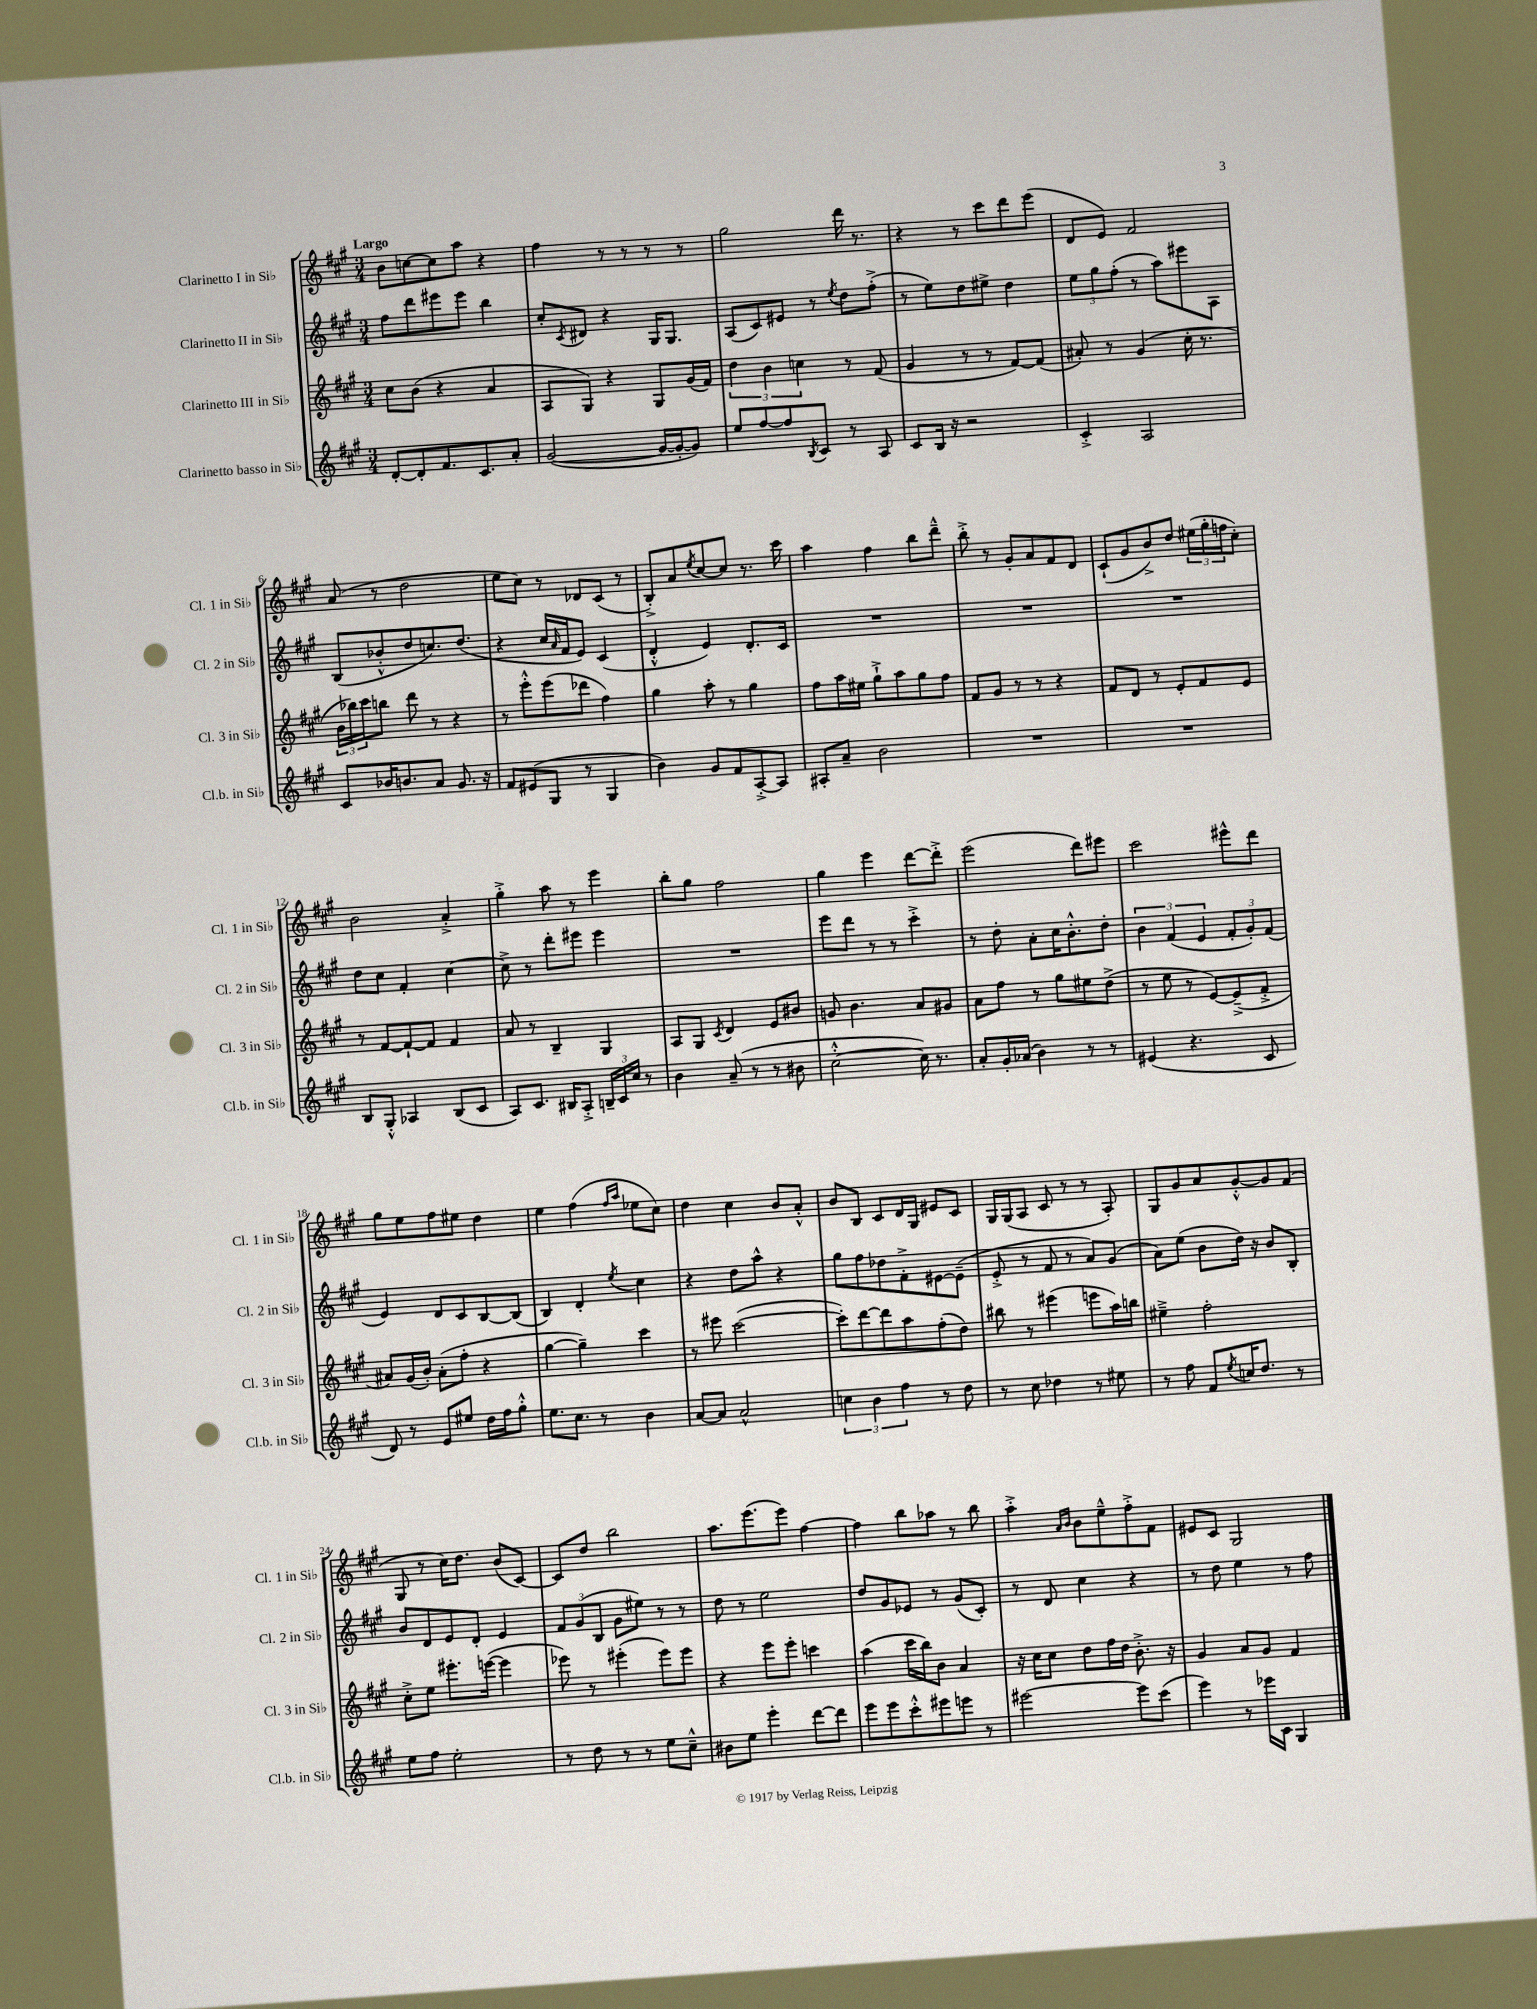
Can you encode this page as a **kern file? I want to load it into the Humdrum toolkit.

**kern	**kern	**kern	**kern
*part4	*part3	*part2	*part1
*staff4	*staff3	*staff2	*staff1
*I"Clarinetto basso in Si♭	*I"Clarinetto III in Si♭	*I"Clarinetto II in Si♭	*I"Clarinetto I in Si♭
*I'Cl.b. in Si♭	*I'Cl. 3 in Si♭	*I'Cl. 2 in Si♭	*I'Cl. 1 in Si♭
*clefG2	*clefG2	*clefG2	*clefG2
*k[f#c#g#]	*k[f#c#g#]	*k[f#c#g#]	*k[f#c#g#]
*M3/4	*M3/4	*M3/4	*M3/4
=1	=1	=1	=1
!	!	!	!LO:TX:a:B:t=Largo
[8d'/L	8cc#\L	8ff#\L	8b\L
8d'/]	(8b\J	8ddd\	[8ccn\
8.f#/	4r	8eee#X\	8cc\]
.	.	8eee#\J	8aa\J
8.c#/	.	.	.
.	4a/	4bb\	4r
8a'/J	.	.	.
=2	=2	=2	=2
([2g#/	8A/L	8cc#'/L	4ff#\
.	.	8qc#/	.
.	8G#/J)	8d#X/J	.
.	4r	4r	8r
.	.	.	8r
16g#/LL_	8G#/L	16G#/KL	8r
16g#'/J_	.	8.G#/J	.
8g#/J])	(16g#/L	.	8r
.	16f#/JJ)	.	.
=3	=3	=3	=3
8ee/L	6dd\	(8A/L	2gg#\
[8ff#/	.	8c#/)	.
.	6b\	.	.
8ff#/]	.	8e#X/J	.
.	6ccn\	.	.
8qB/	.	.	.
8c#/J	.	8r	.
.	.	8qee/	.
8r	8r	8dd\L	16ddd\
.	.	.	8.r
8A/	(8f#/	(8ff#'^\J	.
=4	=4	=4	=4
8c#/L	4g#/	8r	4r
16B/Jk	.	8ee\L)	.
16r	.	.	.
2r	8r	8dd\	8r
.	8r	8ee#X^\J	8ccc#\L
.	[8f#/L)	4dd\	8ddd\
.	(8f#/J]	.	(8eee\J
=5	=5	=5	=5
4c#'^/	8a#X'/)	12ee\L	8d/L
.	.	12gg#\	.
.	8r	.	8e/J)
.	.	(12ff#'\J	.
2A/	(4g#/	8r	2f#/
.	.	8aa\L)	.
.	16cc#'\	8eee#X\	.
.	8.r	.	.
.	.	8A\J	.
!!LO:LB:g=z
=6	=6	=6	=6
8c#/L	24b\LL	(8B/L	(8a/
.	24bb-X\)	.	.
.	24ccc#\J	.	.
16b-X/K	8bbn\J	8b-X'^^/	8r
8.bn/	.	.	.
.	8ddd\	8dd/	2dd\
8a/J	8r	8.ccn/)	.
8.g#/	4r	.	.
.	.	(8.dd/J	.
16r	.	.	.
=7	=7	=7	=7
8f#/L	8r	4r	8ee\L
(8e#X/	8eee'^^\L	.	8cc#\J)
8G#/J	(8eee\	16cc#/LL	8r
.	.	16qqa/	.
.	.	16f#/J	.
8r	8ddd-X\J	8e/J)	8d-X/L
4G#/	4ff#\)	(4c#/	(8c#/J
.	.	.	8r
=8	=8	=8	=8
4b\)	4gg#\	4d'^^/	8B'^/L)
.	.	.	8a/
.	.	.	8qee/
8g#/L	8aa'\	4e/)	[8cc#/
8f#/	8r	.	8cc#/J]
[8A'^/	4gg#\	8.d'/L	8.r
8A/J]	.	.	.
.	.	16c#/Jk	16ccc#\
=9	=9	=9	=9
8A#X'/L	8ff#\L	2.r	4aa\
8a~/J	16aa\L	.	.
.	16ee#X\JJ	.	.
2b\	8gg#`^\L	.	4ff#\
.	8aa\	.	.
.	8gg#\	.	8bb\L
.	8ff#\J	.	8ddd~^^\J
=10	=10	=10	=10
2.r	8f#/L	2.r	8bb'^\
.	8g#/J	.	8r
.	8r	.	8g#'/L
.	8r	.	8a/
.	4r	.	8f#/
.	.	.	8d/J
=11	=11	=11	=11
2.r	8f#/L	2.r	(8c#`/L
.	8d/J	.	8g#/
.	8r	.	8b^/)
.	8e'/L	.	8dd/J
.	8f#/	.	(24ee#X\LL
.	.	.	24gg#'\
.	.	.	24ffn\J
.	8e/J	.	8cc#'\J)
!!LO:LB:g=z
=12	=12	=12	=12
8B/L	8r	8dd\L	2b\
8G#'^^/J	[8f#/L	8cc#\J	.
4A-X/	8f#`/_	4f#'/	.
.	8f#/J]	.	.
(8B/L	4f#/	[4cc#\	4a'^/
8c#/J	.	.	.
=13	=13	=13	=13
8A/L)	8a/	8cc#^\]	4gg#'^\
8.c#/J	8r	8r	.
.	4B~/	8ddd'\L	8aa\
16B#X/KL	.	.	.
8A'^/J	.	8eee#X\J	8r
24Bn~/LL	4G#/	4eee#\	4eee\
24c#/	.	.	.
24cc#/JJ	.	.	.
8r	.	.	.
=14	=14	=14	=14
4b\	8A/L	2.r	8bb'\L
.	8G#/J	.	8gg#\J
.	8qc#/	.	.
(8a~/	4d/	.	2ff#\
8r	.	.	.
8r	8e/L	.	.
8b#X\	8b#X/J	.	.
=15	=15	=15	=15
[2cc#'^^\	8gn/	8eee\L	4gg#\
.	4.b\	8ddd\J	.
.	.	8r	4eee\
.	.	8r	.
16cc#\])	8a/L	4ccc#'^\	[8ddd\L
8.r	.	.	.
.	8g#X/J	.	8ddd'^\J]
=16	=16	=16	=16
8a'/L	8a\L	8r	(2eee\
16g#'/L	8ff#\J	8dd'\	.
(16a-X/JJ	.	.	.
4b\)	8r	8a'\L	.
.	8gg#\L	16cc#\K	.
.	.	8.b'^^\	.
8r	8ee#X\	.	8ddd\L)
8r	(8dd^\J	8dd'\J	8eee#X\J
=17	=17	=17	=17
(4e#X/	8r	6b\	2ccc#\
.	8ee\	.	.
.	.	(6f#/	.
4.r	8r	.	.
.	.	6e/	.
.	[8e/L)	.	.
.	(8e~^/]	12f#'/L	8eee#X^^\L
.	.	12g#'/)	.
8c#/	8f#'^/J	.	8ddd\J
.	.	(12f#/J	.
!!LO:LB:g=z
=18	=18	=18	=18
8d/)	8a#X/L)	4e/)	8gg#\L
8r	(16g#/L	.	8ee\
.	16b'/JJ)	.	.
8e/L	(8a#'\L	8d/L	8ff#\
8ee#X/J	8ff#'\J	8c#/	8ee#X\J
16dd\LL	4r	[8B/	4dd\
16ff#\J	.	.	.
8gg#'^^\J	.	(8B/J]	.
=19	=19	=19	=19
8.ee\L	[4gg#\	4B/)	4ee\
8.cc#\J	.	.	.
.	4gg#~\])	4d'/	(4ff#\
8r	.	.	.
.	.	.	16qqff#/LL
.	.	8qee/	16qqaa/JJ
4b\	4ccc#\	4cc#\	8ee-X\L
.	.	.	8cc#\J)
=20	=20	=20	=20
[8a/L	8r	4r	4dd\
8a/J]	8eee#X\	.	.
2a^^/	([2ccc#\	8dd\L	4cc#\
.	.	8aa^^\J	.
.	.	4r	8b/L
.	.	.	8a'^^/J
=21	=21	=21	=21
6ccn\	8ccc#'\L])	8gg#\L	8b/L
.	[8ddd\	8ff#\	8B/J
6b\	.	.	.
.	8ddd\]	8dd-X\	8c#/L
6ff#\	.	.	.
.	8aa\	8f#'^\	16d/L
.	.	.	16G#/JJ
8r	(8ff#'\	[8e#X\	8e#X/L
8dd\	8dd\J)	(8e#~\J]	8c#/J
=22	=22	=22	=22
8r	8bb#X\	8e'^/	16G#/LL
.	.	.	(16G#/J
8cc#\	8r	8r	8A/J
4dd-X\	(4eee#X\	8f#/	8c#/
.	.	8r	8r
8r	8eeen\L	8a/L)	8r
8ee#X\	16aa\L)	(8g#/J	8A'/)
.	16bbn\JJ	.	.
=23	=23	=23	=23
8r	4ee#X~^\	8a\L)	8G#/L
8ff#\	.	(8ee\J	8g#/
8f#/L	2ff#'\	8b\L	8a/
8qee/	.	.	.
16ccn/K	.	16dd\Jk)	[8g#'^^/
8.dd/J	.	16r	.
.	.	8b/L	8g#/]
8r	.	8B'/J	(8f#/J
!!LO:LB:g=z
=24	=24	=24	=24
8ee\L	8cc#'^\L	8b/L	8G#/
8ff#\J	8ee\J	8d/	8r
2ee'\	8.eee#X'\L	8e/	16cc#\KL)
.	.	.	8.dd\J
.	.	8d'/J	.
.	([16eeen\Jk	.	.
.	4eee\]	4e/	(8b/L
.	.	.	[8c#/J)
=25	=25	=25	=25
8r	8eee-X\)	12f#/L	8c#/L]
.	.	(12g#/	.
8dd\	8r	.	8dd/J
.	.	12B/J	.
8r	(4eee#X'\	8g#\L	2bb\
8r	.	8ee#X\J)	.
8ee\L	8eee#\L)	8r	.
8cc#~^^\J	8eee#\J	8r	.
=26	=26	=26	=26
8b#X\L	4r	8dd\	8.aa\L
8ee\J	.	8r	.
.	.	.	(8.eee\
4eee'\	8eee\L	2ee\	.
.	8eee'\J	.	8eee\J)
[8ddd\L	4cccn\	.	[4ff#\
8ddd\J]	.	.	.
=27	=27	=27	=27
8eee\L	(4aa\	8dd/L	4ff#\]
8eee\	.	8g#/	.
8ccc#'^^\	16ccc#\LL	8e-X/J	8bb\L
.	16bb\J)	.	.
8eee#X\	8b\J	8r	8aa-X\J
8eeen\J	4a/	(8g#/L	8r
8r	.	8c#'/J)	8bb\
=28	=28	=28	=28
[2eee#X\	16r	8r	4aa'^\
.	16cc#\KL	.	.
.	8cc#\J	8d/	.
.	.	.	16qqa/LL
.	.	.	16qqb/JJ
.	8dd\L	4cc#\	8b\L
.	16ff#\L	.	8ee~^^\
.	16dd\JJ	.	.
8eee#\L]	8.b'^\	4r	8ff#'^\
(8ccc#\J	.	.	8f#\J
.	16r	.	.
=29	=29	=29	=29
4eee\)	4g#/	8r	8e#X/L
.	.	8dd\	8c#/J
8r	8a/L	4ee\	2G#/
16eee-X\LL	8g#/J	.	.
16c#\JJ	.	.	.
4G#/	4f#/	8r	.
.	.	8ff#\	.
==	==	==	==
*-	*-	*-	*-
